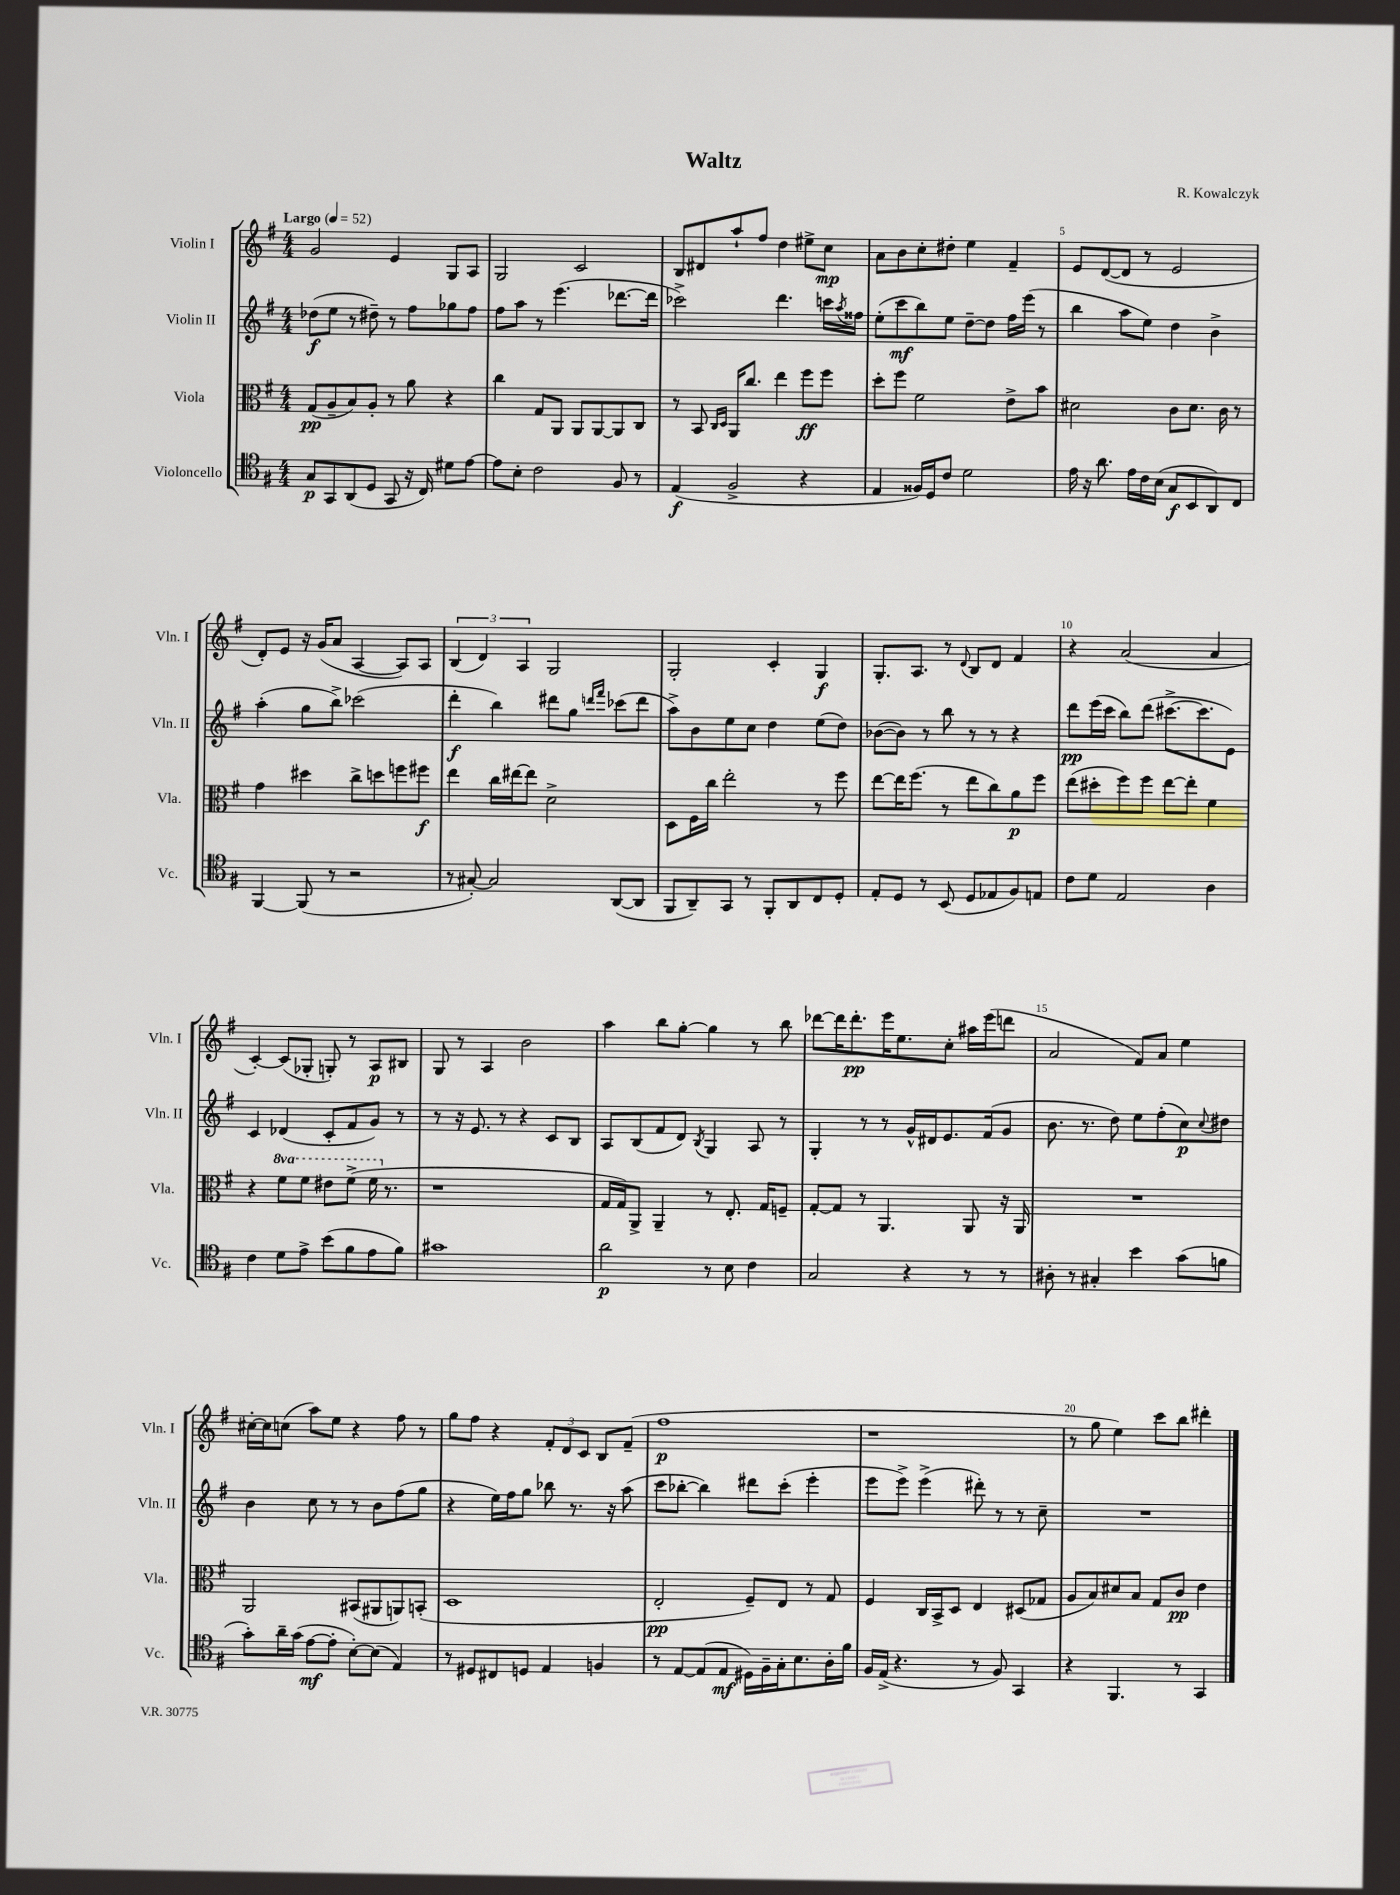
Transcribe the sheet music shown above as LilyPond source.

\header { title = "Waltz" composer = "R. Kowalczyk" }
<<
\new StaffGroup <<
\new Staff = "s0" \with { instrumentName = "Violin I" shortInstrumentName = "Vln. I" } {
    \clef treble \key g \major \numericTimeSignature \time 4/4 \tempo "Largo" 4 = 52
    g'2 e'4 g8 a8 |
    g2 c'2 |
    b8 dis'8 a''8-! fis''8 d''4 eis''8-> c''8\mp |
    a'8 b'8 c''8-. dis''8-. e''4 fis'4-- |
    e'8 d'8~( d'8 r8 e'2 |
    d'8-.) e'8 r16 g'16( a'8 a4~ a8) a8 |
    \tuplet 3/2 { b4( d'4) a4 } g2 |
    g2-. c'4-. g4\f |
    g8.-. a8. r8 \appoggiatura { d'8 } b8 d'8 fis'4 |
    r4 a'2( a'4 |
    c'4~-.) c'8( ges8-. g8-.) r8 a8\p bis8 |
    g8 r8 a4 b'2 |
    a''4 b''8 g''8~-. g''4 r8 b''8 |
    des'''8~ des'''16 des'''8.-.\pp e'''16 e''8. c''8-. ais''16 e'''16( d'''8 |
    a'2 fis'8) a'8 e''4 |
    cis''16~-. cis''16 c''8( a''8) e''8 r4 fis''8 r8 |
    g''8 fis''8 r4 \tuplet 3/2 { fis'8-. d'8 c'8 } b8 fis'8--( |
    fis''1\p |
    r1 |
    r8 g''8 e''4) c'''8 b''8 dis'''4-. \bar "|." |
}
\new Staff = "s1" \with { instrumentName = "Violin II" shortInstrumentName = "Vln. II" } {
    \clef treble \key g \major \numericTimeSignature \time 4/4
    des''8\f( e''8 r8 dis''8--) r8 fis''8 ges''8 fis''8 |
    fis''8 a''8 r8 e'''4.( des'''8.~ des'''16 |
    ces'''2->) d'''4. c'''16 \acciaccatura { a''8 } fisis''16 |
    e''8-.( c'''8\mf b''8) e''8 d''8~-- d''8 fis''16 e'''16( r8 |
    b''4 a''8 e''8) d''4 b'4-> |
    a''4-.( g''8 b''8->) ces'''2( |
    d'''4-.\f b''4) dis'''8 g''8 \grace { d'''16 fis'''16 } ces'''8( d'''8 |
    a''8->) b'8 e''8 c''8 d''4 e''8( d''8) |
    bes'8~( bes'8) r8 b''8 r8 r8 r4 |
    d'''8\pp e'''16( c'''16 b''8) d'''8( cis'''8.~-> cis'''8. e'8) |
    c'4 des'4( c'8-. fis'8 g'8) r8 |
    r8 r16 e'8. r8 r4 c'8 b8 |
    a8 b8( fis'8 d'8) \acciaccatura { b8 } g4 a8 r8 |
    g4-. r8 r8 g'16-^ dis'16 e'8. fis'16( g'8 |
    b'8. r8. d''8) e''8 fis''8-.( c''8\p) \appoggiatura { c''8 } dis''8 |
    b'4 c''8 r8 r8 b'8 fis''8( g''8 |
    r4 e''16) fis''16 g''8 bes''8 r8. r16 a''8( |
    c'''8 bes''8~-. bes''4) dis'''8 c'''8-.( e'''4-. |
    e'''8 e'''8->) e'''4->( dis'''8-.) r8 r8 c''8-- |
    R1 \bar "|." |
}
\new Staff = "s2" \with { instrumentName = "Viola" shortInstrumentName = "Vla." } {
    \clef alto \key g \major \numericTimeSignature \time 4/4 \set Staff.ottavationMarkups = #ottavation-simple-ordinals
    g8\pp( a8-- b8) a8-. r8 a'8 r4 |
    c''4 g8 a,8 a,8 a,8~ a,8 c8 |
    r8 b,8 \grace { c16 d16 } a,16 c''8. e''4 fis''8\ff fis''8 |
    d''8-. fis''8 fis'2 e'8-> b'8 |
    dis'2 c'8 dis'8. c'16 r8 |
    g'4 dis''4 c''8-> d''8 f''8 fis''8\f |
    e''4 c''16 eis''16~ eis''8 d'2-> |
    d8 fis16 c''16 e''2-. r8 fis''8 |
    e''8~ e''16 fis''8.( r8 e''8 c''8) a'8\p fis''8 |
    e''8( dis''8-. fis''8) fis''8 e''8~ e''8-. fis'4 |
    r4 \ottava #1 fis''8 fis''8 eis''8 fis''8->( fis''16 \ottava #0 r8. |
    r1 |
    g16 g16) a,8-> a,4-- r8 e8.-. g16 f8-- |
    g8~-. g8 r8 a,4. a,8 r16 a,16 |
    R1 |
    a,2 bis,8( ais,8 a,8) b,8-.( |
    d1 |
    e2-.\pp fis8--) e8 r8 g8 |
    fis4 c16 b,16-> d8 e4 dis8( ges8 |
    a8 b8) dis'8 b8 g8 c'8\pp e'4 \bar "|." |
}
\new Staff = "s3" \with { instrumentName = "Violoncello" shortInstrumentName = "Vc." } {
    \clef tenor \key g \major \numericTimeSignature \time 4/4
    g8\p g,8 a,8( d8 g,8 r16 c16) dis'8 e'8~ |
    e'8 b8-. c'2 fis8 r8 |
    e4\f( fis2-> r4 |
    e4 fisis16) d16 c'8 d'2 |
    e'16 r16 a'8. e'16 c'16 b16( g8\f b,8 a,8) c8 |
    fis,4~ fis,8( r8 r2 |
    r8 gis8~-.) gis2 a,8~( a,8 |
    fis,8 a,8--) g,8 r8 fis,8-. a,8 c8 d8-. |
    e8-. d8 r8 b,8( d8 ees8 fis8) e8 |
    c'8 d'8 e2 a4 |
    c'4 d'8 e'8-> b'8( fis'8 e'8 fis'8) |
    gis'1 |
    a'2\p r8 b8 c'4 |
    g2 r4 r8 r8 |
    ais8-. r8 gis4-. b'4 g'8( f'8 |
    g'8-.) a'16-- g'16( e'8~\mf e'8-. b8~-.) b8( e4) |
    r8 dis8 cis8 d8 e4 f4 |
    r8 e8~ e8( e8\mf dis16) fis16-- g16-. b8. a16-. fis'16 |
    fis16 e16->( r4. r8 fis8) g,4 |
    r4 fis,4. r8 g,4 \bar "|." |
}
>>
>>
\layout { \context { \Score \override BarNumber.break-visibility = ##(#f #t #t) barNumberVisibility = #(every-nth-bar-number-visible 5) } }
